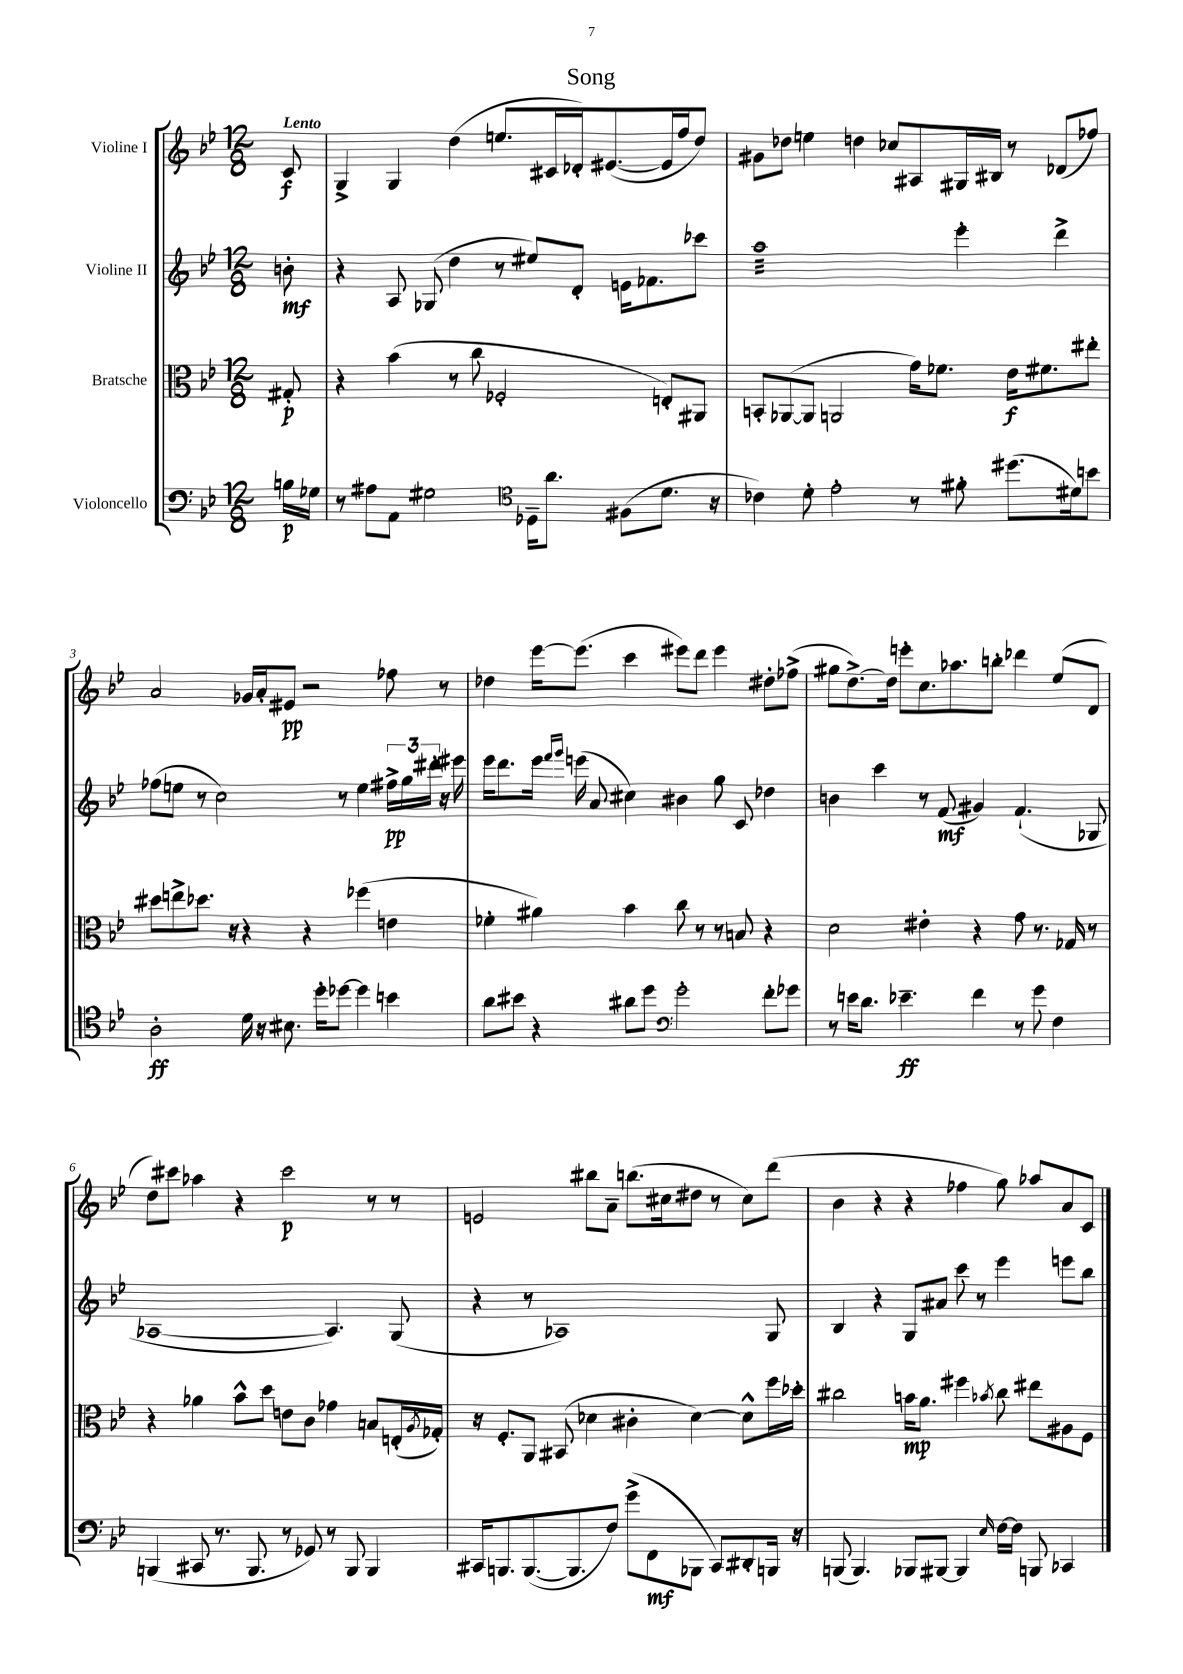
\header { title = "Song" }
<<
\new StaffGroup <<
\new Staff = "s0" \with { instrumentName = "Violine I" } {
    \clef treble \key bes \major \numericTimeSignature \time 12/8 \partial 8 \tempo "Lento"
    c'8\f |
    g4-> g4 d''4( e''8. cis'16 des'16-.) eis'8.~( eis'16 f''16 d''8) |
    gis'8 des''8 e''4 d''4 ces''8 ais8 gis16 bis16 r8 des'8( fes''8) |
    a'2 ges'16 a'16-. eis'8\pp r2 fes''8 r8 |
    des''4 ees'''16~ ees'''8.( c'''4 eis'''8) d'''8 eis'''4 dis''8-. fes''8->( |
    gis''8 d''8.~->) d''16 e'''8-. c''8. aes''8. b''8-. des'''4 ees''8( d'8 |
    d''8) cis'''8 aes''4 r4 cis'''2\p r8 r8 |
    e'2 bis''8 a'8-- b''8.( cis''16 dis''8 r8 cis''8) d'''8( |
    bes'4 r4 r4 fes''4 g''8) aes''8 a'8 c'8 \bar "|." |
}
\new Staff = "s1" \with { instrumentName = "Violine II" } {
    \clef treble \key bes \major \numericTimeSignature \time 12/8 \partial 8
    b'8-.\mf |
    r4 a8 ges8( d''4 r8 eis''8) d'8-. e'16 fes'8. ces'''8 |
    a''1:32 ees'''4-. d'''4-> |
    fes''8( e''8 r8 c''2) r8 e''4 \tuplet 3/2 { fis''16->\pp g''16 dis'''16-. } r16 eis'''16 |
    ees'''16 d'''8. ees'''16 \grace { f'''16 g'''16 } e'''16( a'8 cis''4) bis'4 g''8 c'8 des''4 |
    b'4 c'''4 r8 f'8\mf( gis'4) f'4.-!( ges8 |
    aes1~ aes4.) g8( |
    r4 r8 aes1) g8 |
    bes4 r4 g8 ais'8 c'''8 r8 ees'''4 e'''8 bes''8 \bar "|." |
}
\new Staff = "s2" \with { instrumentName = "Bratsche" } {
    \clef alto \key bes \major \numericTimeSignature \time 12/8 \partial 8
    gis8-.\p |
    r4 bes'4( r8 c''8 fes2-. e8-.) ais,8 |
    b,8-. aes,8~( aes,8 a,2 g'16) fes'8. ees'16\f fis'8. eis''8-. |
    dis''8 e''8-> des''8. r16 r4 r4 fes''4( e'4 |
    fes'4-. ais'4) bes'4 c''8 r8 r8 b8 r4 |
    d'2 eis'4-. r4 g'8 r8. ges16 r8 |
    r4 aes'4 bes'8-^ d''8 e'8 c'8 ges'4 b8 e16-.( \acciaccatura { a8 } ges16-.) |
    r16 f8.-. a,8 bis,8( des'4 cis'4-. des'4~) des'8-^ f''16 des''16-. |
    cis''2 b'16\mp a'8. fis''4 \acciaccatura { bes'8 } cis''8 eis''8 ais8 f8 \bar "|." |
}
\new Staff = "s3" \with { instrumentName = "Violoncello" } {
    \clef bass \key bes \major \numericTimeSignature \time 12/8 \partial 8
    b16\p ges16 |
    r8 ais8 a,8 gis2 \clef tenor des16-- a'8. fis8( d'8. r16 |
    ces'4) d'8-. ees'2-. r8 fis'8-. dis''8.( dis'16) b'8 |
    a2-.\ff d'16 r16 bis8. d''16-. des''8~ des''4 b'4 |
    a'8 bis'8 r4 ais'8 d''8 \clef bass g'2-. f'8-. ges'8 |
    r8 e'16 d'8. ees'4.--\ff f'4 r8 g'8 f4 |
    b,,4( cis,8 r8. b,,8. r8 ges,8) r8 b,,8 b,,4 |
    cis,16 b,,8. b,,8.~( b,,8. f8) g'8->( f,8\mf bes,,8 cis,8) dis,8-. b,,16 r16 |
    b,,8( b,,4.) bes,,8 bis,,8~ bis,,4 \grace { ees16 } f16~ f16 b,,8 ces,4 \bar "|." |
}
>>
>>
